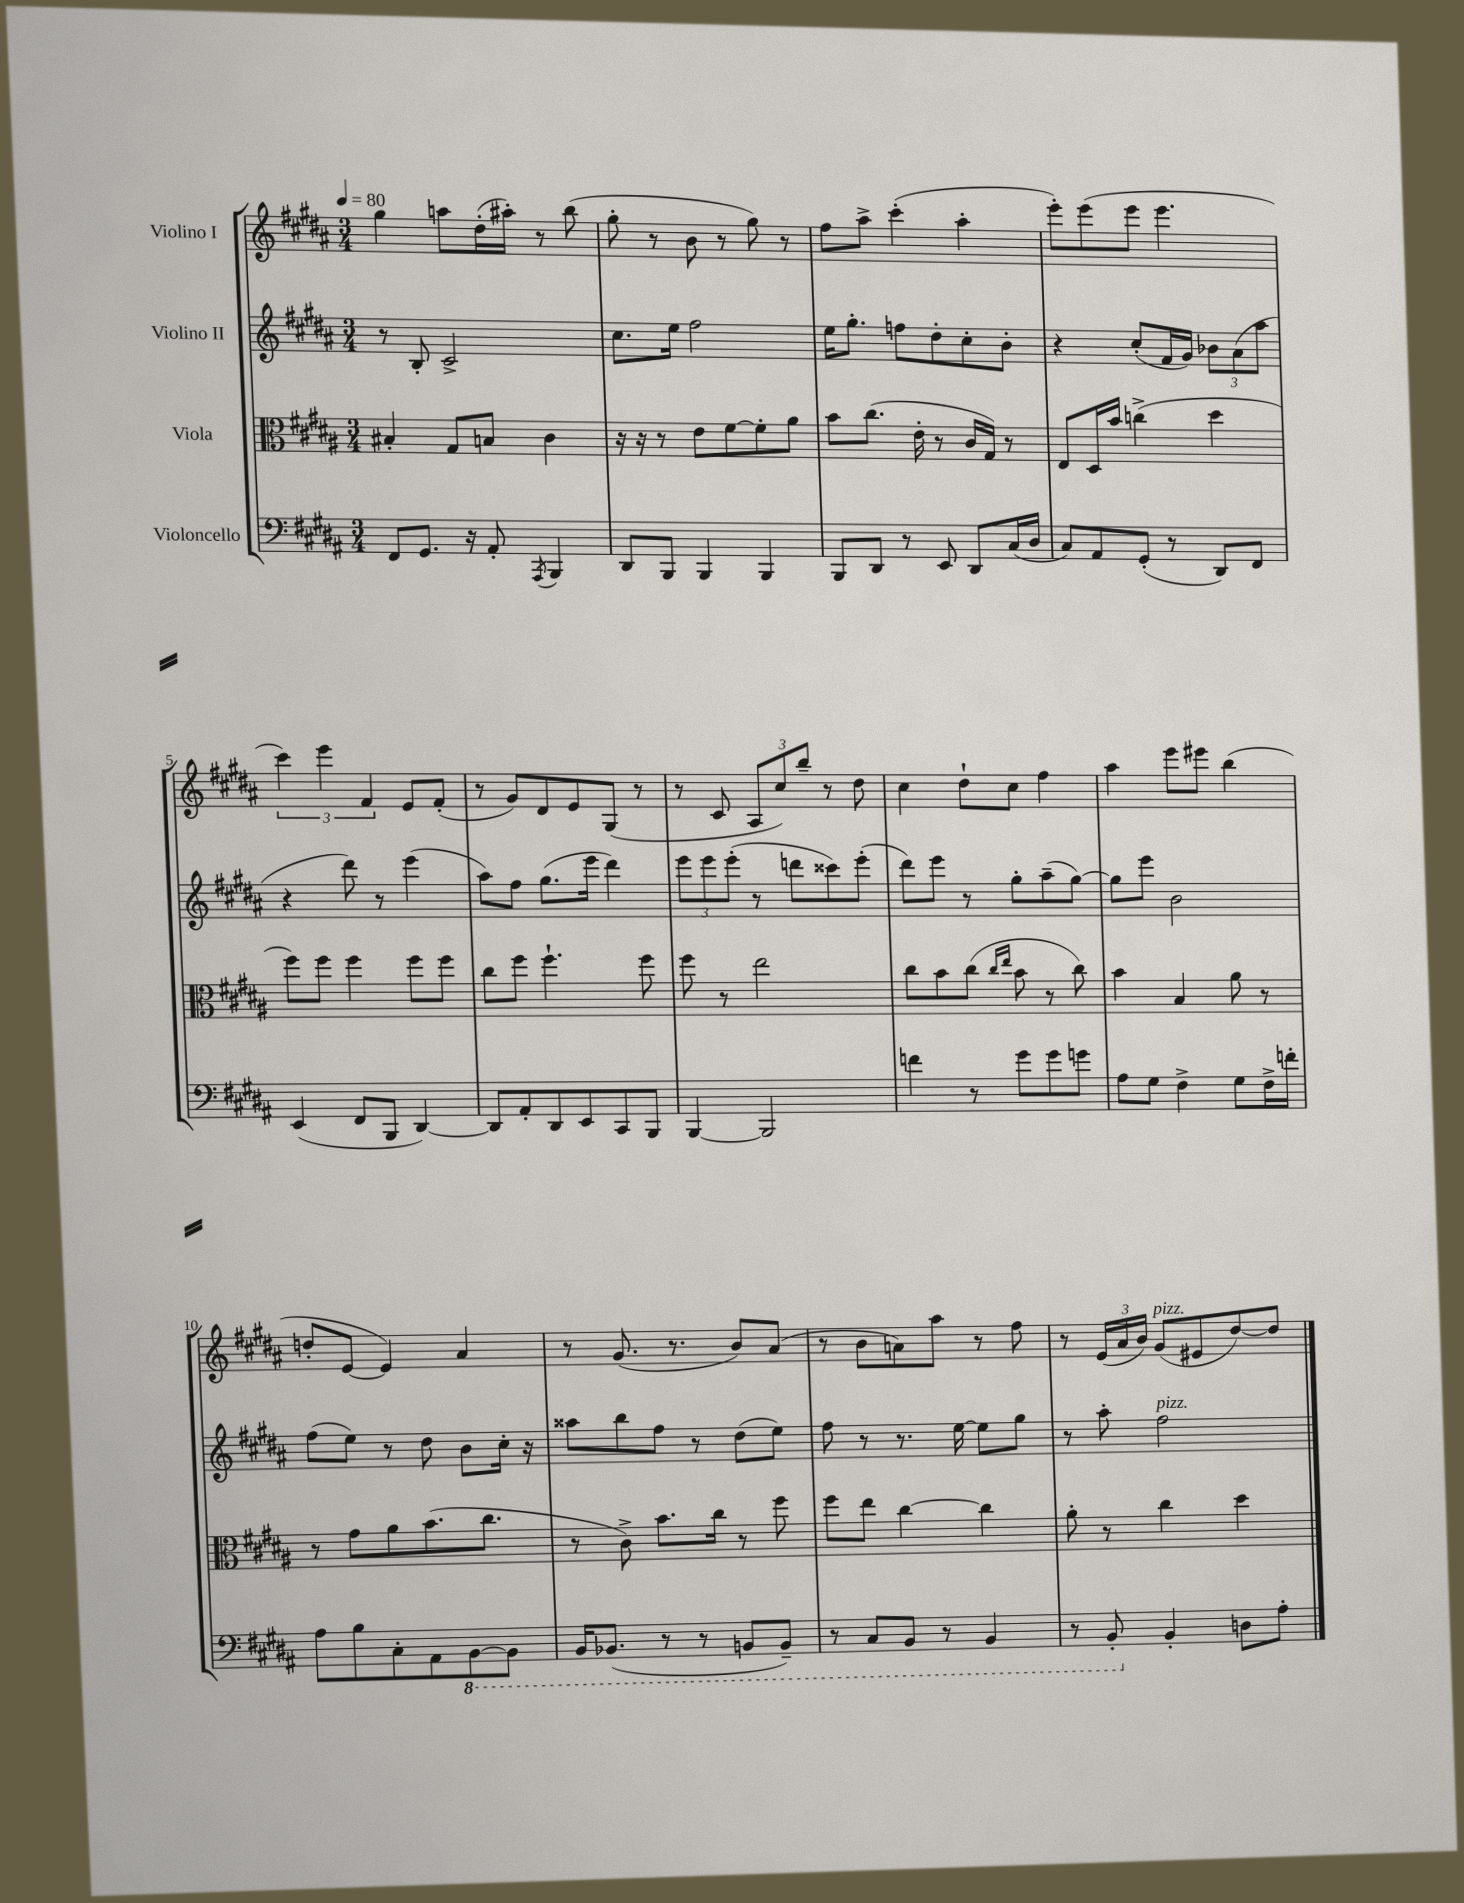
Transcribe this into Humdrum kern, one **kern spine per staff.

**kern	**kern	**kern	**kern
*part4	*part3	*part2	*part1
*staff4	*staff3	*staff2	*staff1
*I"Violoncello	*I"Viola	*I"Violino II	*I"Violino I
*clefF4	*clefC3	*clefG2	*clefG2
*k[f#c#g#d#a#]	*k[f#c#g#d#a#]	*k[f#c#g#d#a#]	*k[f#c#g#d#a#]
*M3/4	*M3/4	*M3/4	*M3/4
*MM80	*MM80	*MM80	*MM80
=1	=1	=1	=1
8FF#/L	4B#X'/	8r	4gg#\
8.GG#/J	.	8B'/	.
.	8G#/L	2c#^/	8aan\L
16r	.	.	.
8AA#'/	8Bn/J	.	(16dd#'\L
.	.	.	16aa#X'\JJ)
8qAAA#/	.	.	.
4BBB/	4c#\	.	8r
.	.	.	(8bb\
=2	=2	=2	=2
8DD#/L	16r	8.cc#\L	8gg#'\
.	16r	.	.
8BBB/J	8r	.	8r
.	.	16ee\Jk	.
4BBB/	8e\L	2ff#\	8b\
.	[8f#\	.	8r
4BBB/	8f#'\]	.	8gg#\)
.	8a#\J	.	8r
=3	=3	=3	=3
8BBB/L	8b\L	16ee\KL	8ff#\L
.	.	8.gg#'\J	.
8DD#/J	(8.cc#\J	.	8aa#^\J
8r	.	8ffn\L	(4ccc#'\
.	16e'\	.	.
8EE/	8r	8dd#'\	.
8DD#/L	16c#/LL	8cc#'\	4aa#'\
.	16G#/JJ)	.	.
(16C#/L	8r	8b'\J	.
16D#/JJ	.	.	.
=4	=4	=4	=4
8C#/L)	8E/L	4r	8eee'\L)
8AA#/	16D#/L	.	(8eee\
.	16b/JJ	.	.
(8GG#'/J	(4ccn^\	(8cc#'/L	8eee\J
8r	.	16f#/L	4.eee\
.	.	16g#/JJ)	.
8DD#/L)	4dd#\	12b-X\L	.
.	.	(12a#\	.
8FF#/J	.	.	.
.	.	12aa#\J	.
!!LO:LB:g=z
=5	=5	=5	=5
(4EE/	8ff#\L)	4r	6ccc#\)
.	8ff#\J	.	.
.	.	.	6eee\
8FF#/L	4ff#\	8ddd#\)	.
.	.	.	6f#/
8BBB/J	.	8r	.
[4DD#/)	8ff#\L	(4eee\	8e/L
.	8ff#\J	.	(8f#'/J
=6	=6	=6	=6
8DD#/L]	8cc#\L	8aa#\L)	8r
8AA#'/	8ff#\J	8ff#\J	8g#/L)
8DD#/	4.ff#`\	(8.gg#\L	8d#/
8EE/	.	.	8e/
.	.	16eee\Jk	.
8CC#/	.	4ddd#\)	(8G#/J
8BBB/J	8ff#\	.	8r
=7	=7	=7	=7
[4BBB/	8ff#\	12eee\L	8r
.	.	12eee\	.
.	8r	.	8c#/
.	.	(12eee'\J	.
2BBB/]	2ee\	8r	12A#/L
.	.	.	12cc#/)
.	.	8dddn\L	.
.	.	.	12bb~/J
.	.	8ccc##X\)	8r
.	.	(8eee'\J	8dd#\
=8	=8	=8	=8
4fn\	8cc#\L	8ddd#\L)	4cc#\
.	8b\	8eee\J	.
8r	(8cc#\J	8r	8dd#`\L
.	16qqcc#/LL	.	.
.	16qqee/JJ	.	.
8g#\L	8b\	8gg#'\L	8cc#\J
8g#\	8r	(8aa#~\	4ff#\
8gn\J	8cc#\)	[8gg#\J)	.
=9	=9	=9	=9
8A#\L	4b\	8gg#\L]	4aa#\
8G#\J	.	8eee\J	.
4F#^\	4B/	2b\	8eee\L
.	.	.	8eee#X\J
8G#\L	8a#\	.	(4bb\
16F#^\L	8r	.	.
16fn'\JJ	.	.	.
!!LO:LB:g=z
=10	=10	=10	=10
8A#\L	8r	(8ff#\L	8ddn'/L
8B\	8g#\L	8ee\J)	[8e/J
8C#'\	8a#\	8r	4e/])
8AA#\	(8.b\	8dd#\	.
*8ba	*	*	*
[8BBB\	.	8b\L	4a#/
.	8.cc#\J	.	.
8BBB\J]	.	16cc#'\Jk	.
.	.	16r	.
=11	=11	=11	=11
16BBB/KL	8r	8aa##X\L	8r
(8.BBB-X/J	.	.	.
.	8c#^\)	8bb\	(8.g#/
8r	8.b\L	8ff#\J	.
.	.	.	8.r
8r	.	8r	.
.	16cc#\Jk	.	.
8BBBn/L	8r	(8dd#\L	8b/L)
8BBB~/J)	8ff#\	8ee\J)	(8a#/J
=12	=12	=12	=12
8r	8ff#\L	8ff#\	8r
8CC#/L	8ee\J	8r	8b\L
8BBB/J	[4cc#\	8.r	8an\)
8r	.	.	8aa#\J
.	.	[16ee\	.
4BBB/	4cc#\]	8ee\L]	8r
.	.	8gg#\J	8ff#\
=13	=13	=13	=13
8r	8a#'\	8r	8r
8BBB'/	8r	8aa#'\	(24e/LL
.	.	.	24a#/
.	.	.	24b/JJ)
*X8ba	*	*	*
!	!	!	!LO:TX:a:i:t=pizz.
!	!	!LO:TX:a:i:t=pizz.	!
4BB'/	4cc#\	2ff#\	(8g#/L
.	.	.	8e#X/
8Dn\L	4dd#\	.	[8dd#/)
8A#'\J	.	.	8dd#/J]
==	==	==	==
*-	*-	*-	*-
